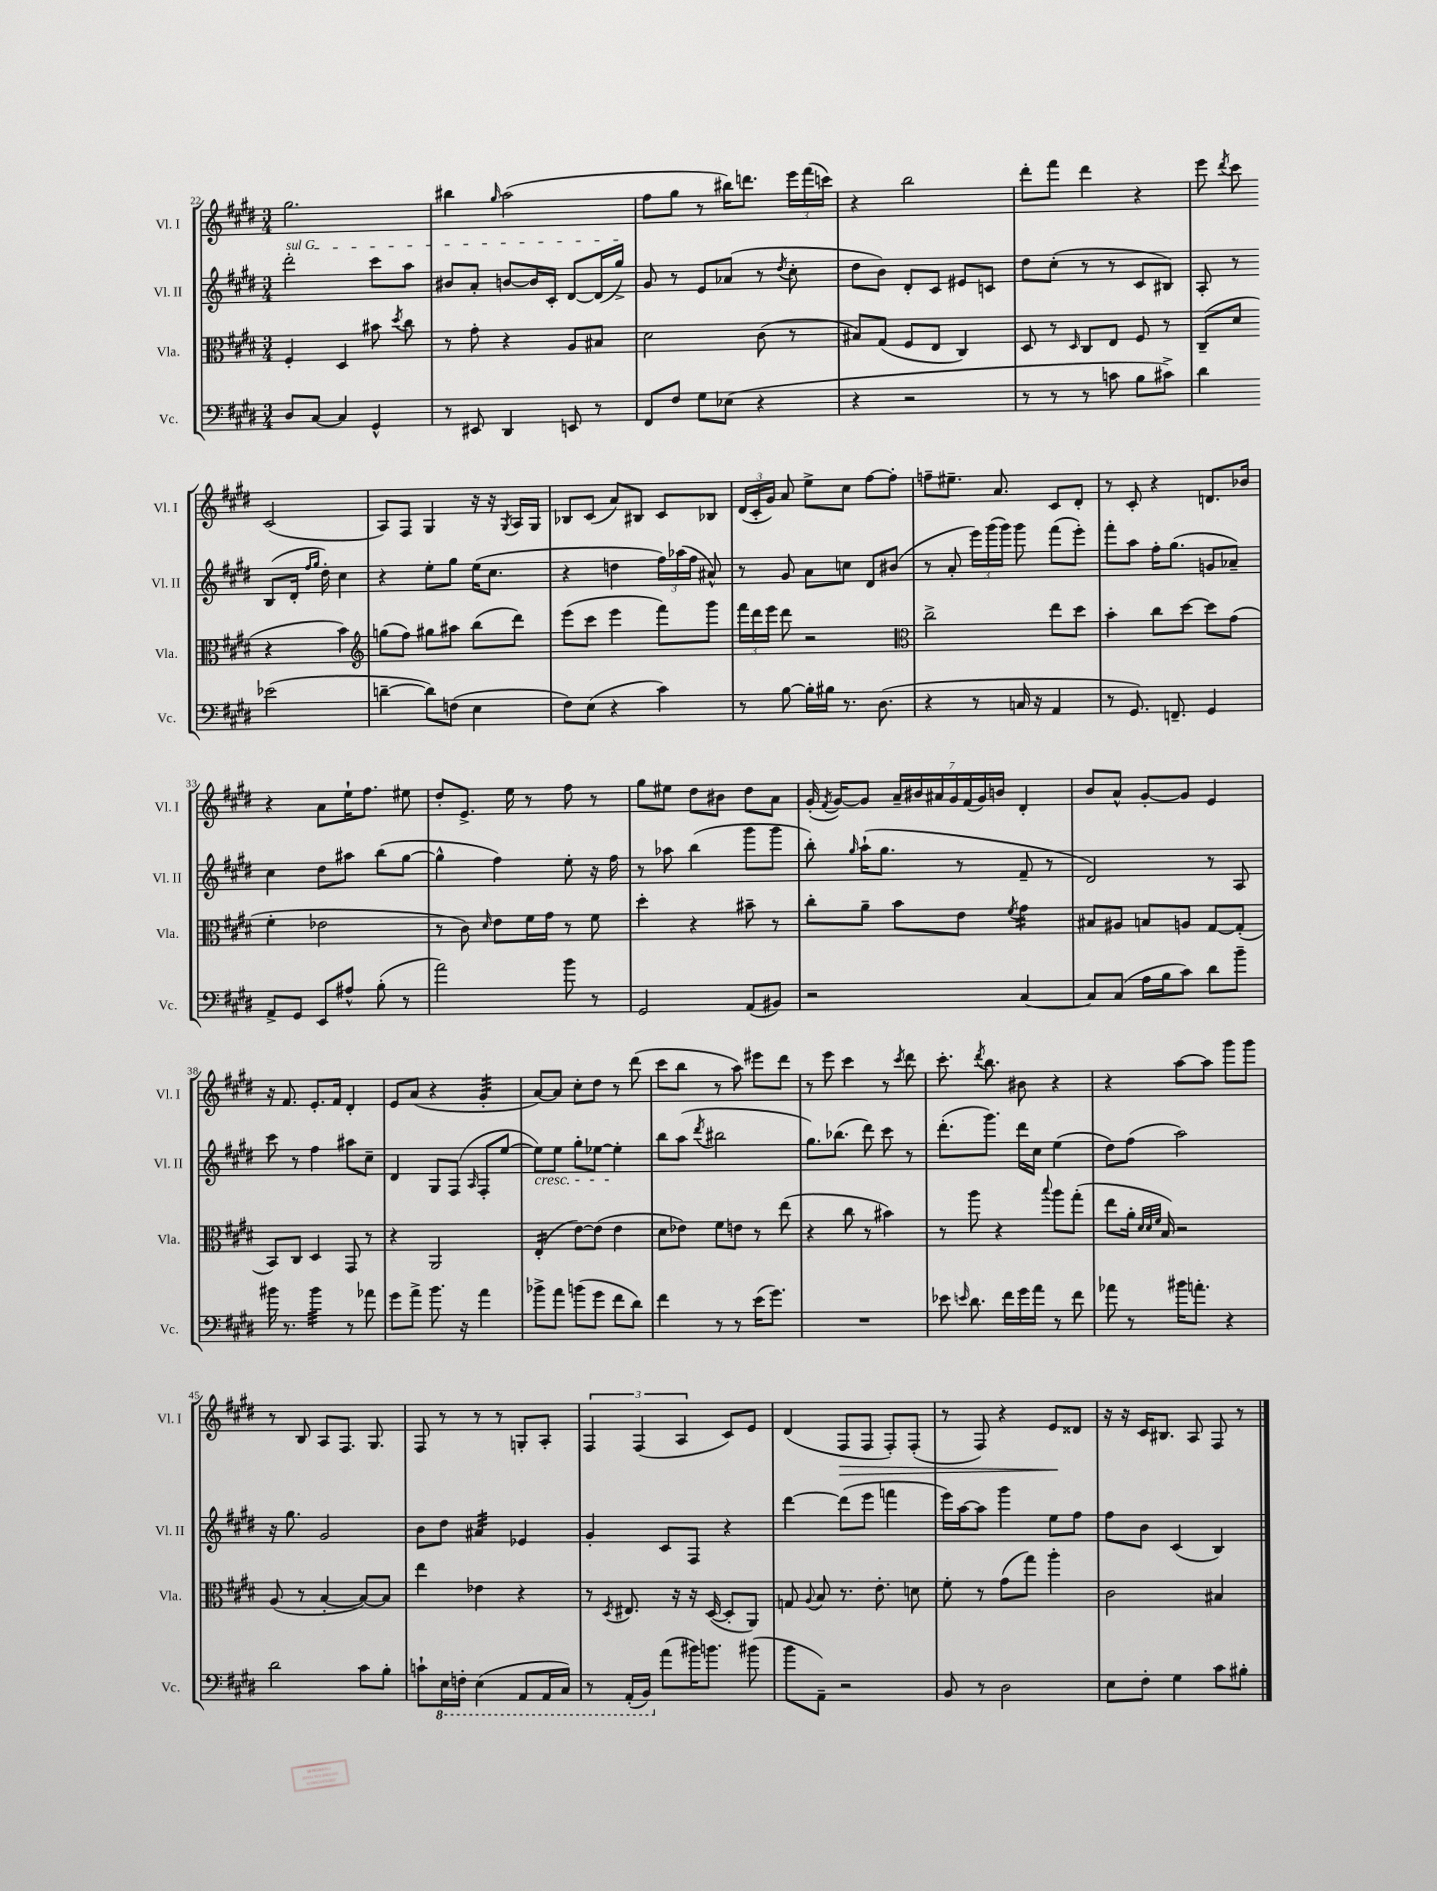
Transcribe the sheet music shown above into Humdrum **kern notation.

**kern	**kern	**kern	**kern
*staff4	*staff3	*staff2	*staff1
*clefF4	*clefC3	*clefG2	*clefG2
*k[f#c#g#d#]	*k[f#c#g#d#]	*k[f#c#g#d#]	*k[f#c#g#d#]
*M3/4	*M3/4	*M3/4	*M3/4
8D#	4F#'	2ddd#'	2.gg#
[8C#	.	.	.
4C#]	4D#	.	.
4GG#^^	8b#	8ccc#	.
.	8qdd#	.	.
.	8cc#	8aa	.
=	=	=	=
8r	8r	8b#	4bb#
8EE#	8g#'	8a'	.
.	.	.	16qqgg#
4DD#	4r	[8b	(2aa
.	.	16b]	.
.	.	16c#'	.
8EE	8A	[8d#	.
8r	8B#	(16d#]	.
.	.	16gg#^)	.
=	=	=	=
8FF#	2d#	8g#	8ff#
8F#	.	8r	8gg#
8G#	.	8e	8r
(8E-	.	(8a-	16bb#)
.	.	.	8.ddd
4r	(8c#	8r	.
.	.	8qdd#	.
.	8r	8cc#'	24eee
.	.	.	(24fff#
.	.	.	24ccc)
=	=	=	=
4r	8B#)	8dd#	4r
.	(8G#	8b)	.
2r	8F#	8d#'	2bb
.	8E	8c#	.
.	4C#)	8e#	.
.	.	8c	.
=	=	=	=
8r	8D#	8dd#	8ddd#'
8r	8r	(8cc#'	8fff#
.	16qqD#	.	.
8r	8C#	8r	4ddd#
8c	8E	8r	.
8B	8F#	8c#	4r
8c#^)	8r	8B#)	.
=	=	=	=
4d#	(8C#~	8A'	8eee
.	.	.	8qddd#
.	8d#	8r	8ccc#
(2e-	4r	(8B	(2c#
.	.	16d#'	.
.	.	16qqff#	.
.	.	16qqgg#	.
.	.	16dd#')	.
.	4b)	4cc#	.
=	=	=	=
*	*clefG2	*	*
[4d~	(8gg	4r	8A)
.	8ff#)	.	8F#
8d])	8gg#	8ee'	4G#
(8F	8aa#	8gg#	.
4E	(8bb	(16ee	16r
.	.	8.cc#	16r
.	.	.	8qG#
.	8ddd#)	.	16A
.	.	.	16G#
=	=	=	=
8F#)	(8eee	4r	8B-
(8E	8ccc#	.	(8c#
4r	4eee	4dd	8a)
.	.	.	8B#
4c#)	8fff#)	24ff#)	8c#
.	.	(24aa-	.
.	.	24ff#	.
.	8ggg#	8a#^^)	8B-
=	=	=	=
8r	24fff#	8r	(24d#
.	24ddd#	.	24c#'
.	24eee	.	24g#)
[8B	8ddd#	8g#	8a
16B']	2r	8a	8ee^
16B#	.	.	.
8.r	.	8cc	8cc#
.	.	8d#	[8ff#
(8.D#	.	.	.
.	.	(8b#	8ff#']
=	=	=	=
*	*clefC3	*	*
4r	2cc#^	8r	8ff~
.	.	8a'	8.ee#~
8r	.	24eee)	.
.	.	(24ggg#	.
.	.	.	8.a
.	.	24ggg#)	.
16C	.	8ggg#	.
16r	.	.	.
4AA	8ee	(8fff#	8c#
.	8dd#	8eee')	8d#'
=	=	=	=
8r	4b'	8fff#'	8r
8.GG#)	.	8aa	8c#'
.	8cc#	16ff#'	4r
8.FF~	.	(8.gg#	.
.	[8dd#	.	.
4GG#	8dd#]	8g	8.d
.	(8g#	8a-~)	.
.	.	.	16b-
=	=	=	=
8AA^	4f#'	4cc#	4r
8GG#	.	.	.
8EE	2e-	8dd#	8a
8A#^^	.	8aa#	16ee`
.	.	.	8.ff#
(8B'	.	(8bb	.
8r	.	[8gg#	8ee#
=	=	=	=
2a)	8r	4gg#^^]	8dd#'
.	8c#)	.	8.e^
.	16qqd#	.	.
.	8e	4ff#)	.
.	.	.	16ee
.	16f#	.	8r
.	16g#	.	.
8b	8r	8ee'	8ff#
8r	8f#	16r	8r
.	.	16ff#	.
=	=	=	=
2GG#	4dd#'	8r	8gg#
.	.	8aa-	8ee#
.	4r	(4bb	8dd#
.	.	.	8b#
(8AA	8b#~	8ggg#	8dd#
8BB#)	8r	8ggg#	8a
=	=	=	=
2r	8cc#'	8bb')	(16g#'
.	.	.	8qf#
.	.	.	[16g#)
.	.	16qqgg#	.
.	8a~	(16aa`	8g#]
.	.	8.gg#	.
.	8b	.	28a~
.	.	.	28b#
.	.	.	28a#
.	.	.	28g#
.	8e	8r	.
.	.	.	(28f#
.	.	.	28g#)
.	.	.	28b
.	8qf#	.	.
[4C#	4g#	8f#~	4d#'
.	.	8r	.
=	=	=	=
8C#]	8B#	2d#)	8b
(8C#	8A#	.	8a^^
16A	8B	.	[8g#'
16B	.	.	.
8c#)	8A	.	8g#]
8d#	[8G#	8r	4e
8b~	(8G#']	8A	.
=	=	=	=
16b#	8BB)	8ccc#	16r
8.r	.	.	8.f#
.	8C#	8r	.
4b#	4D#	4ff#	8.e'
.	.	.	16f#
8r	8GG#	8aa#	4d#'
8a-	8r	8cc#~	.
=	=	=	=
8g#	4r	4d#	8e
8a^	.	.	(8a
8.b	2AA	8G#	4r
.	.	(8F#	.
16r	.	.	.
.	.	16qqA	.
4a	.	8F#'	4g#'
.	.	[8ee	.
=	=	=	=
8b-^	(4E'	8ee])	[8a)
8a	.	8ee	8a]
(8b	[8e)	8gg#'	8cc#'
8g#	(8e]	[8ee-	8dd#
8f#	4e	4ee-']	8r
8d#)	.	.	(8ddd#
=	=	=	=
4f#	8d#	8bb	8ccc#
.	8e-)	(8aa	8bb
.	.	8qddd#	.
8r	8f#	2bb#	8r
8r	8e	.	8aa)
(16e	8r	.	8eee#
8.g#)	.	.	.
.	(8ee	.	8ddd#
=	=	=	=
2.r	4r	8.gg#)	8r
.	.	.	8eee
.	.	(8.bb-	.
.	8cc#	.	4ccc#
.	8r	8ddd#)	.
.	4b#)	8ccc#	8r
.	.	.	8qccc#
.	.	8r	8ddd#
=	=	=	=
8e-	8r	(8.ddd#'	8.ccc#'
16qqe	.	.	.
8.d#	8aa	.	.
.	.	.	8qddd#
.	.	8.ggg#)	8.bb
.	4r	.	.
16f#	.	.	.
16g#	.	16ddd#	8b#
16a	.	16cc#	.
.	8qqbb	.	.
8r	8aa	(4ee	4r
8f#	(8gg#'	.	.
=	=	=	=
8a-	8ee	8dd#)	4r
8r	16a'	(8ff#	.
.	32qqd#	.	.
.	32qqd#	.	.
.	32qqf#	.	.
.	16B)	.	.
16b#	2r	2aa)	[8aa
8.a'	.	.	.
.	.	.	8aa]
4r	.	.	8ggg#
.	.	.	8ggg#
=	=	=	=
2d#	(8A	16r	8r
.	.	8.gg#	.
.	8r	.	8B
.	[4B'	2g#	8A
.	.	.	8.F#
8c#	8B_)	.	.
.	.	.	8.G#
8B'	8B]	.	.
=	=	=	=
8c`	4ee	8b	8F#
16EE	.	8dd#	8r
16FF'	.	.	.
(4EE	4e-	4a#	8r
.	.	.	8r
8AAA	4r	4e-	8G'
16AAA	.	.	8A'
16CC#)	.	.	.
=	=	=	=
8r	8r	4g#'	6F#
.	8qD#	.	.
(16AAA'	8.E#	.	.
.	.	.	(6F#
16BBB)	.	.	.
(8a	.	8c#	.
.	16r	.	.
.	.	.	6A
16b#)	16r	8F#	.
8.b	([16D#	.	.
.	8D#']	4r	8c#)
(8b#	8AA)	.	8e
=	=	=	=
8b	8G	[4ddd#	(4d#
.	8qqA	.	.
8AA~)	8B	.	.
2r	8.r	(8ddd#]	8F#
.	.	8eee	8F#
.	8.e'	.	.
.	.	4fff	8F#')
.	8d	.	(8F#'
=	=	=	=
8BB	8f#'	16eee)	8r
.	.	[16aa	.
8r	8r	8aa]	8F#)
2D#	(8g#	4ggg#	4r
.	8gg#)	.	.
.	4aa'	8ee	8e
.	.	8ff#	8d##
=	=	=	=
8E	2c#	8ff#	16r
.	.	.	16r
8F#'	.	8b	16c#
.	.	.	8.B#
4G#	.	(4c#	.
.	.	.	8A
8c#	4B#	4B)	8F#
8B#'	.	.	8r
==	==	==	==
*-	*-	*-	*-
